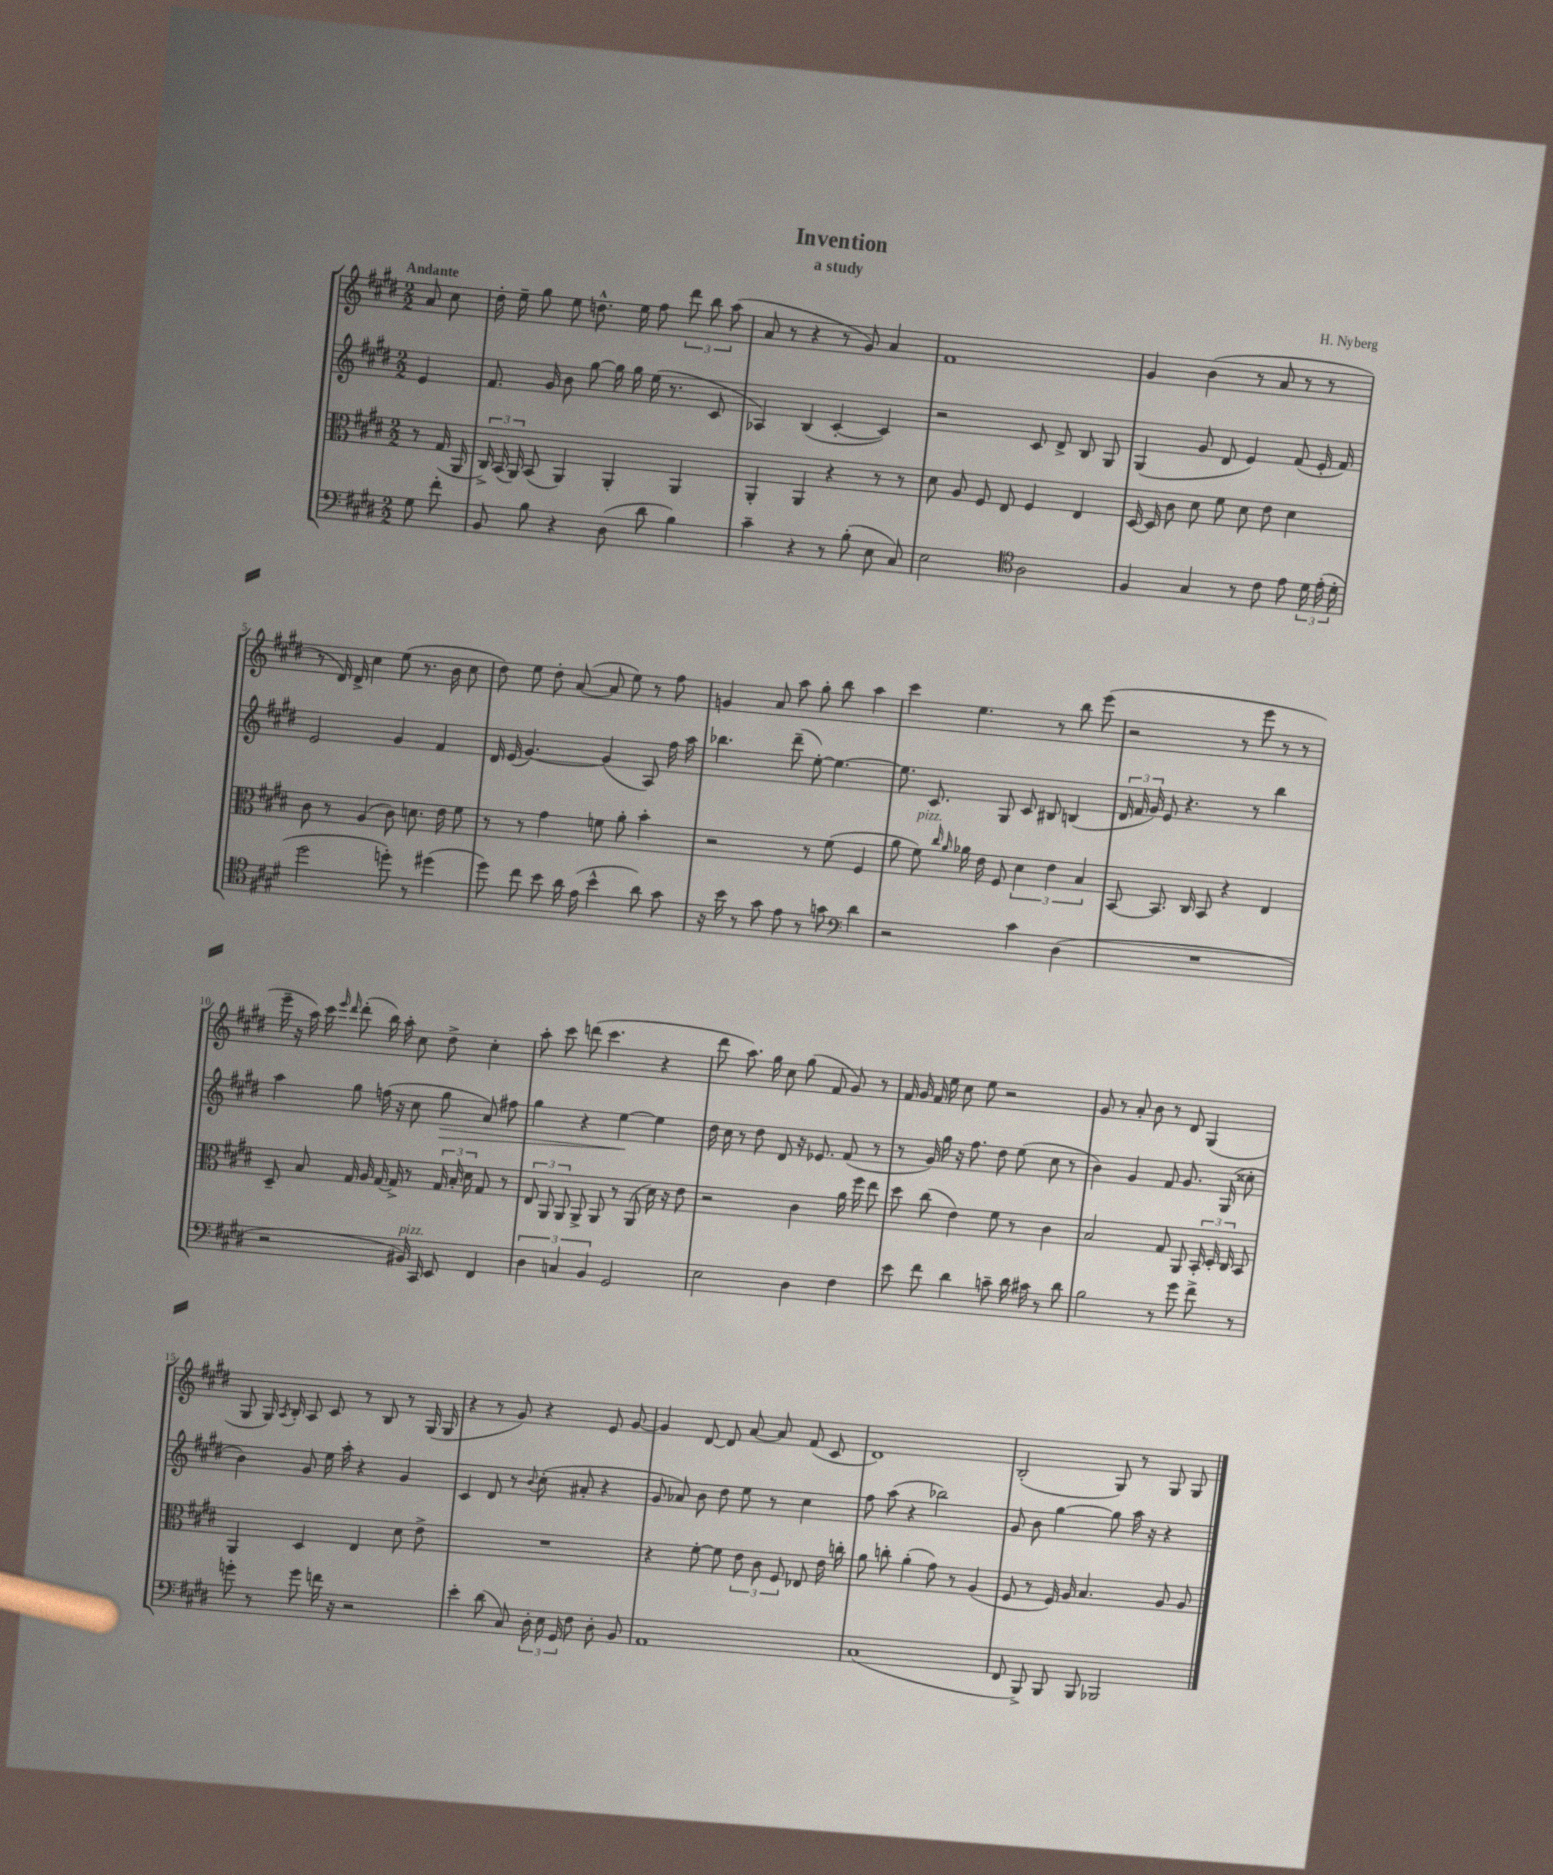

**kern	**kern	**kern	**dynam	**kern
*part4	*part3	*part2	*part2	*part1
*staff4	*staff3	*staff2	*staff2	*staff1
*clefF4	*clefC3	*clefG2	*	*clefG2
*k[f#c#g#d#]	*k[f#c#g#d#]	*k[f#c#g#d#]	*	*k[f#c#g#d#]
*M2/2	*M2/2	*M2/2	*	*M2/2
=	=	=	=	=
!	!	!	!	!LO:TX:a:B:t=Andante
8G#\	8r	4e/	.	8a/
8f#'\	(16G#/	.	.	8cc#\
.	16AA/	.	.	.
=1	=1	=1	=1	=1
8BB/	24C#^/)	8.f#/	.	16dd#'\
.	(24BB/	.	.	.
.	.	.	.	16ee~\
.	24AA/)	.	.	.
8B\	(8BB/	.	.	8gg#\
.	.	16g#/	.	.
4r	4AA/)	8b\	.	8ee\
.	.	[8gg#\	.	8.ddn^^\
(8D#\	4AA'/	16gg#\]	.	.
.	.	16gg#\	.	16ee\
8d#\	.	(16ee\	.	8ff#\
.	.	8.r	.	.
4B\)	4AA/	.	.	12ddd#\
.	.	.	.	12bb\
.	.	8c#/	.	.
.	.	.	.	(12aa\
=2	=2	=2	=2	=2
4c#~\	4AA'/	4A-X/)	.	8a/
.	.	.	.	8r
4r	4AA/	(4B/	.	4r
8r	4r	[4c#'/	.	8r
(8B'\	.	.	.	8g#/)
8E\	8r	4c#/])	.	4a/
8C#/)	8r	.	.	.
=3	=3	=3	=3	=3
2E\	8d#\	2r	.	1f#
.	8A/	.	.	.
.	8F#/	.	.	.
.	8E/	.	.	.
*clefC4	*	*	*	*
2A\	4F#/	8c#/	.	.
.	.	8d#^/	.	.
.	4E/	8B/	.	.
.	.	8G#/	.	.
=4	=4	=4	=4	=4
4F#/	[16D#/	(4G#/	.	4g#/
.	16D#/]	.	.	.
.	8c#\	.	.	.
4G#/	8d#\	8g#/	.	(4b\
.	8f#\	8d#/	.	.
8r	8d#\	4e/)	.	8r
8c#\	8e\	.	.	8a/
8e\	4d#\	(8f#/	.	8r
24d#\	.	16e'/	.	8r
(24e'\	.	.	.	.
.	.	16f#/)	.	.
24d#'\	.	.	.	.
!!LO:LB:g=z
=5	=5	=5	=5	=5
2dd#\	8c#\	2e/	.	8r
.	8r	.	.	16d#/)
.	.	.	.	16d#^/
.	(4A/	.	.	4cc#\
8ddn'\)	8c#\)	4g#/	.	(8ee\
8r	8.dn\	.	.	8.r
(4dd#X\	.	4f#/	.	.
.	16e\	.	.	16b\
.	8f#\	.	.	8cc#\
=6	=6	=6	=6	=6
8dd#\)	8r	16d#/	.	8dd#\)
.	.	(16e/	.	.
8cc#\	8r	[4.g#/)	.	8ee\
8b\	4g#\	.	.	8dd#'\
16a\	.	.	.	([8a/
(16e\	.	.	.	.
4b^^\	8fn\	(4g#/]	.	8a/]
.	8a'\	.	.	8ee\)
8a\)	4b'\	8A/)	.	8r
8g#\	.	16ff#\	.	8ff#\
.	.	16aa\	.	.
=7	=7	=7	=7	=7
16r	2r	4.bb-X\	.	4gn/
16b\	.	.	.	.
8r	.	.	.	.
8g#\	.	.	.	8a/
8e\	.	(8ddd#~\	.	8aa\
8r	8r	[8ee'\)	.	8gg#'\
8gn\	(8f#\	4.ee\_	.	8bb\
*clefF4	*	*	*	*
4d#\	4F#/	.	.	4aa\
=8	=8	=8	=8	=8
2r	8a\	8.ee\]	.	4ccc#\
!	!LO:TX:a:i:t=pizz.	!	!	!
.	8f#\)	.	.	.
.	.	8.c#/	.	.
.	16qqcc#/	.	.	.
.	16qqa/	.	.	.
.	16a-X\	.	.	4.ee\
.	16e\	.	.	.
.	8F#/	8G#/	.	.
4c#\	6d#\	8c#/	.	.
.	.	8B#X/	.	8r
.	6e\	.	.	.
(4D#\	.	(4Bn/	.	8bb\
.	6B/	.	.	.
.	.	.	.	(8eee\
=9	=9	=9	=9	=9
1r	[8BB/	24d#/	.	2r
.	.	24f#/	.	.
.	.	24g#/)	.	.
.	8.BB/]	8e/	.	.
.	.	4.r	.	.
.	16C#/	.	.	.
.	8BB/	.	.	.
.	4r	.	.	8r
.	.	8r	.	8eee\
.	4E/	4bb\	.	8r
.	.	.	.	8r
!!LO:LB:g=z
=10	=10	=10	=10	=10
2r	8D#~/	4aa\	.	16eee~\
.	.	.	.	16r
.	8B/	.	.	16aa\)
.	.	.	.	16ccc#\
.	.	.	.	16qqeee/
.	.	.	.	16qqddd#/
.	16G#/	8gg#\	.	(8ddd#'\
.	16A/	.	.	.
.	[16G#/	(16ffn\	.	16bb\)
.	16G#^/]	16r	.	16aa'\
!LO:TX:a:i:t=pizz.	!	!	!	!
16BB#X/)	8r	8cc#\	.	8cc#\
16CC#/	.	.	.	.
!	!	!	!LO:HP:b	!
8EE/	24G#/	8gg#\	>	8dd#^\
.	24B'/	.	.	.
.	24d#\	.	.	.
4FF#/	8G#/	8a/)	.	4cc#'\
.	8r	8ff#X\	.	.
=11	=11	=11	=11	=11
6D#\	12E/	4gg#\	.	8aa'\
.	12AA/	.	.	.
.	.	.	.	8ccc#\
6Cn/	12AA/	.	.	.
.	8AA^/	4r	.	(8dddn\
6BB/	.	.	.	.
.	8AA/	.	.	4.ccc#\
2GG#/	8r	[4ee\	.	.
.	(8AA/	.	.	.
.	16d#\)	4ee\]	]	4r
.	16r	.	.	.
.	8e\	.	.	.
=12	=12	=12	=12	=12
2E\	2r	16dd#\	.	8ddd#\
.	.	16cc#\	.	.
.	.	8r	.	8.aa\)
.	.	8dd#\	.	.
.	.	.	.	16gg#\
.	.	8d#/	.	8cc#\
4D#\	4c#\	16r	.	(8gg#\
.	.	8.e-X/	.	.
.	.	.	.	8f#/
4F#\	16a\	(8f#/	.	8g#/)
.	16ff#\	.	.	.
.	8ee\	8r	.	8r
=13	=13	=13	=13	=13
8e\	8dd#\	8r	.	16f#/
.	.	.	.	16g#/
8f#\	(8cc#\	16g#/)	.	16f#/
.	.	16gg#\	.	16ee\
4d#\	4e\)	16r	.	8cc#\
.	.	8.ff#\	.	.
.	.	.	.	8ee\
8cn~\	8f#\	8dd#\	.	2r
16d#\	8r	(8ee\	.	.
16c#X\	.	.	.	.
8r	4c#\	8cc#\	.	.
8d#\	.	8r	.	.
=14	=14	=14	=14	=14
2B\	2B/	4b\)	.	8g#/
.	.	.	.	8r
.	.	4g#/	.	8a'/
.	.	.	.	8b\
8r	8G#/	8f#/	.	8r
8g#\	8AA/	8.g#/	.	8d#/
8f#^\	24BB'/	.	.	(4G#/
.	24D#'/	.	.	.
.	.	(16G#/	.	.
.	24C#/	.	.	.
8r	8BB/	8cc##X'\	.	.
!!LO:LB:g=z
=15	=15	=15	=15	=15
8gn'\	4AA/	4b\)	.	8G#/
8r	.	.	.	16G#/)
.	.	.	.	8qA/
.	.	.	.	16B'/
8g\	4D#/	8g#/	.	8A/
16fn\	.	16ee\	.	8c#/
16r	.	16aa'\	.	.
2r	4E/	4r	.	8r
.	.	.	.	8B/
.	8d#\	4g#/	.	8r
.	8e^\	.	.	(16G#/
.	.	.	.	16G#/
=16	=16	=16	=16	=16
4e'\	1r	4c#/	.	4r
(8d#\	.	8d#/	.	8r
8C#/)	.	8r	.	8g#/)
.	.	8qqb/	.	.
24D#'\	.	(8cc#'\	.	4r
24E\	.	.	.	.
24GG#/	.	.	.	.
8F#\	.	8a#X'/	.	.
8D#'\	.	4r	.	8e/
8BB/	.	.	.	[8g#/
=17	=17	=17	=17	=17
1AA	4r	8g#/	.	4g#/]
.	.	8a-X/)	.	.
.	[8f#'\	8b\	.	[8d#/
.	8f#\]	8dd#\	.	8d#/]
.	12e\	8ee\	.	[8a/
.	12c#\	.	.	.
.	.	8r	.	8a/]
.	12F#/	.	.	.
.	8E-X/	4cc#\	.	(8f#/
.	16e\	.	.	8c#/
.	16ccn'\	.	.	.
=18	=18	=18	=18	=18
(1C#	8a\	8ff#\	.	1d#)
.	8ccn'\	(8aa\	.	.
.	(4a'\	4r	.	.
.	8g#\)	2bb-X\)	.	.
.	8r	.	.	.
.	(4A/	.	.	.
=19	=19	=19	=19	=19
8FF#/	8F#/	8g#/	.	(2B'/
8BBB^/)	8r	8b\	.	.
8BBB/	16F#/)	[4gg#\	.	.
.	16A/	.	.	.
8BBB/	4.B/	.	.	.
2BBB-X/	.	8gg#\]	.	8G#/)
.	.	16aa\	.	8r
.	.	16r	.	.
.	8A/	4r	.	8G#/
.	8A/	.	.	8G#/
==	==	==	==	==
*-	*-	*-	*-	*-
